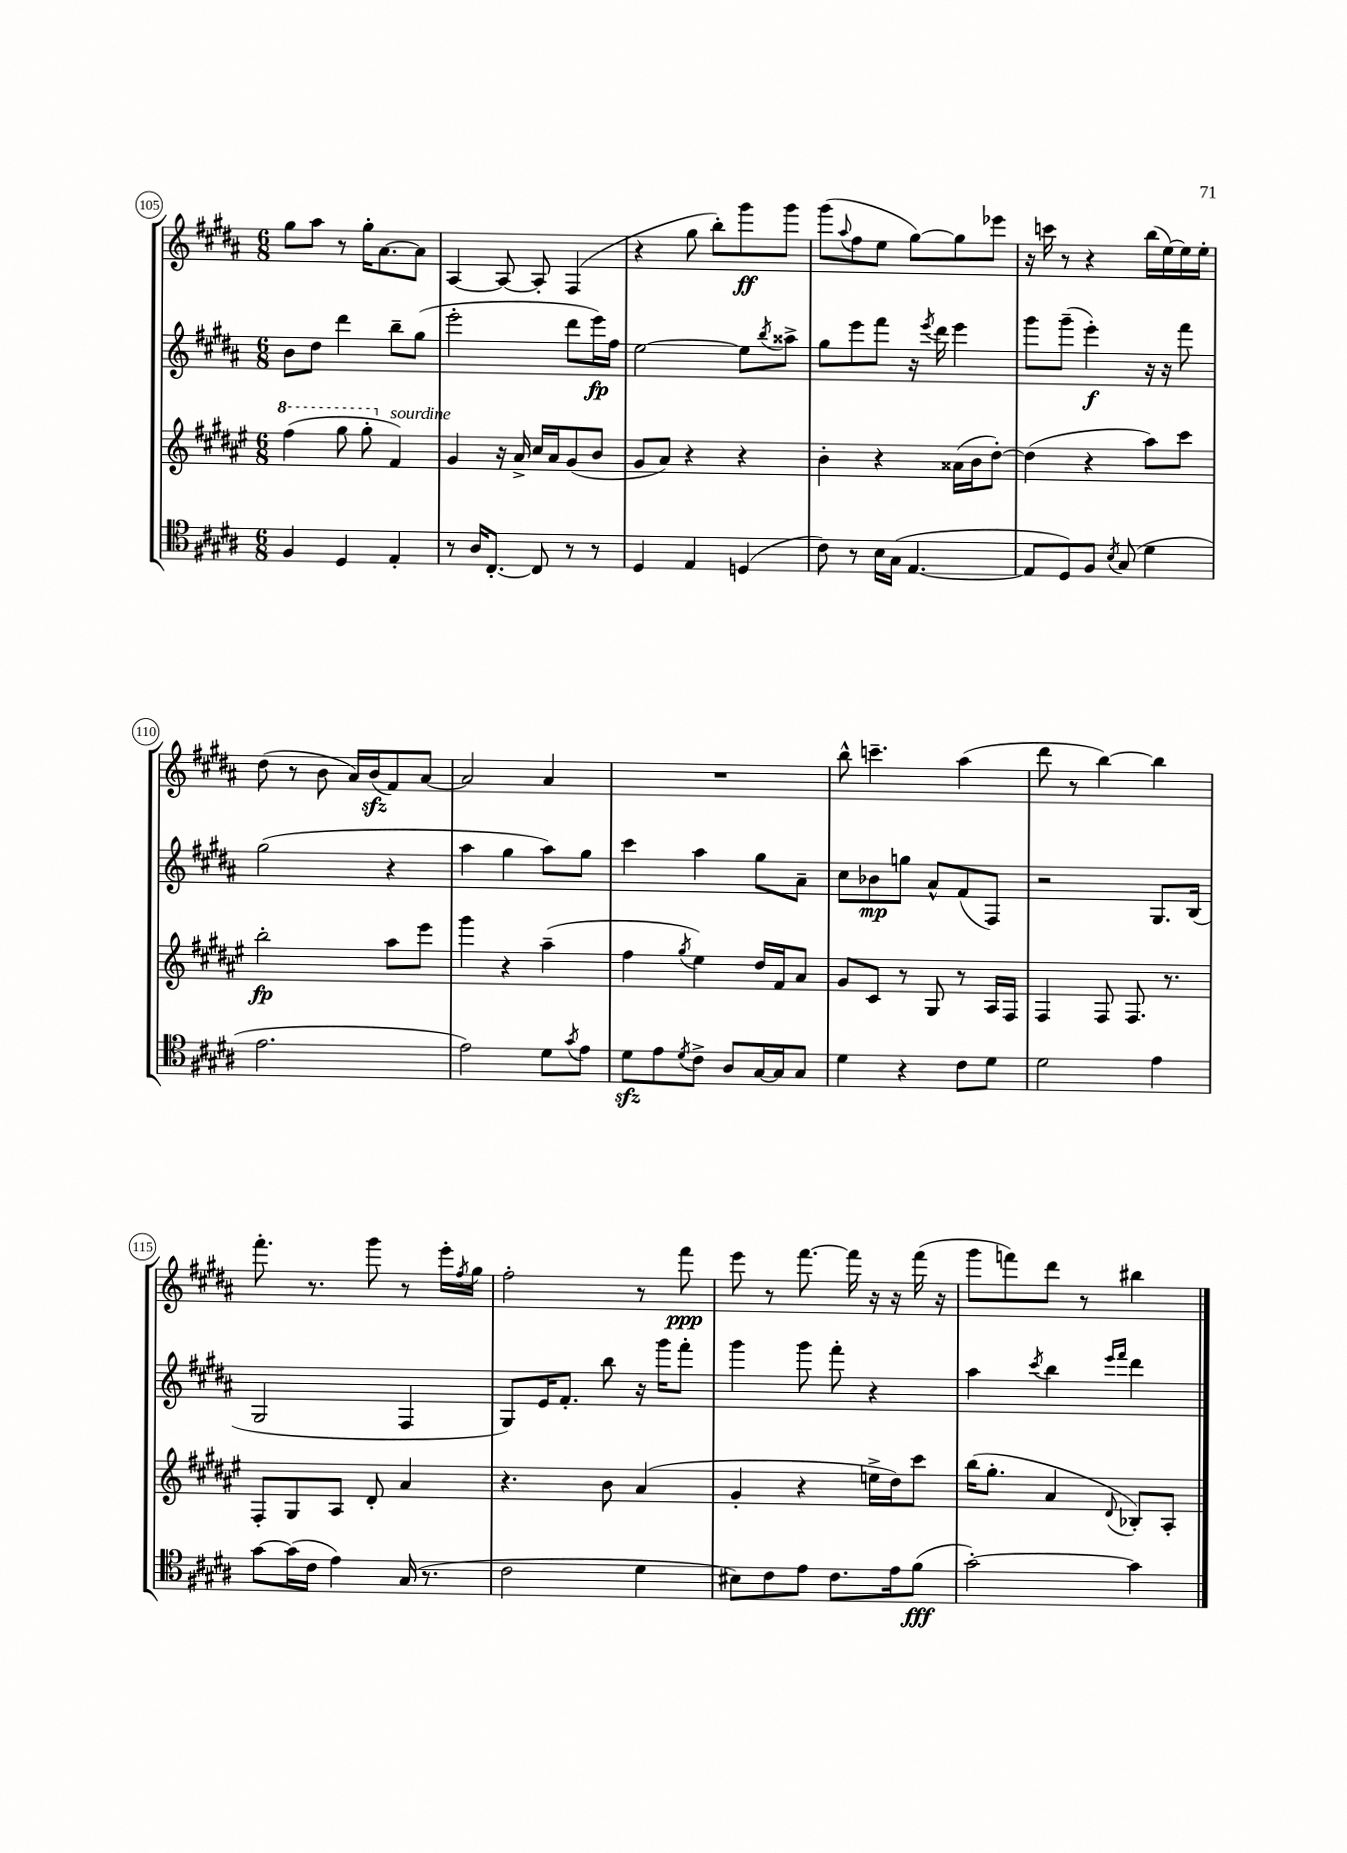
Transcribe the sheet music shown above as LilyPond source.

<<
\new StaffGroup <<
\new Staff = "s0" {
    \clef treble \key b \major \numericTimeSignature \time 6/8
    gis''8 ais''8 r8 gis''16-. ais'8.~ ais'8 |
    ais4~ ais8~ ais8-. fis4( |
    r4 gis''8 b''8-.) gis'''8\ff gis'''8 |
    gis'''8( \appoggiatura { ais''8 } fis''8 e''8 gis''8~) gis''8 ees'''8 |
    r16 c'''16 r8 r4 b''16( e''16~) e''16 e''16-. |
    dis''8( r8 b'8 ais'16) b'16\sfz( fis'8) ais'8~ |
    ais'2 ais'4 |
    R2. |
    b''8-^ c'''4.-- ais''4( |
    dis'''8 r8 b''4~) b''4 |
    fis'''8.-. r8. gis'''8 r8 e'''16-. \acciaccatura { fis''8 } gis''16 |
    fis''2-. r8 fis'''8\ppp |
    e'''8 r8 fis'''8.~ fis'''16 r16 r16 fis'''16( r16 |
    gis'''8 f'''8) dis'''8 r8 bis''4 \bar "|." |
}
\new Staff = "s1" {
    \clef treble \key b \major \numericTimeSignature \time 6/8
    b'8 dis''8 dis'''4 b''8-- gis''8( |
    e'''2-. dis'''8 e'''16\fp) fis''16 |
    e''2~ e''8 \acciaccatura { b''8 } aisis''8-> |
    gis''8 e'''8 fis'''8 r16 \acciaccatura { e'''8 } dis'''16 e'''4 |
    gis'''8 gis'''8--( e'''4-.\f) r16 r16 fis'''8 |
    gis''2( r4 |
    ais''4 gis''4 ais''8) gis''8 |
    cis'''4 ais''4 gis''8 ais'8-- |
    cis''8 bes'8\mp g''8 ais'8-^ fis'8( fis8) |
    r2 gis8. b16( |
    gis2 fis4 |
    gis8) e'16 fis'8.-. b''8 r16 gis'''16 fis'''8-. |
    gis'''4 gis'''8 fis'''8-. r4 |
    ais''4 \acciaccatura { cis'''8 } b''4 \grace { e'''16 fis'''16 } dis'''4 \bar "|." |
}
\new Staff = "s2" {
    \clef treble \key fis \major \numericTimeSignature \time 6/8
    \ottava #1 fis'''4( gis'''8 gis'''8-. \ottava #0 fis'4^\markup { \italic "sourdine" }) |
    gis'4 r16 ais'16-> cis''16 ais'16 gis'8( b'8 |
    gis'8 ais'8) r4 r4 |
    b'4-. r4 aisis'16( b'16 dis''8~-.) |
    dis''4( r4 ais''8) cis'''8 |
    b''2-.\fp ais''8 eis'''8 |
    gis'''4 r4 ais''4--( |
    fis''4 \acciaccatura { gis''8 } eis''4) dis''16 fis'16 ais'8 |
    gis'8 cis'8 r8 gis8 r8 ais16 fis16 |
    fis4 fis8 fis8. r8. |
    fis8-. gis8 ais8 dis'8-. ais'4 |
    r4. b'8 ais'4( |
    gis'4-. r4 e''16-> dis''16) cis'''8 |
    b''16( gis''8.-. ais'4 \appoggiatura { dis'8 } bes8-.) ais8-. \bar "|." |
}
\new Staff = "s3" {
    \clef tenor \key b \major \numericTimeSignature \time 6/8
    fis4 dis4 e4-. |
    r8 ais16 cis8.~-. cis8 r8 r8 |
    dis4 e4 d4( |
    cis'8) r8 b16 gis16( e4.~ |
    e8 dis8) fis8 \acciaccatura { b8 } gis8( dis'4 |
    e'2. |
    e'2) dis'8 \acciaccatura { gis'8 } e'8 |
    dis'8\sfz e'8 \acciaccatura { dis'8 } cis'8-> ais8 gis16~ gis16 gis8 |
    dis'4 r4 cis'8 dis'8 |
    dis'2 e'4 |
    gis'8~ gis'16( cis'16 e'4) gis16( r8. |
    cis'2 dis'4 |
    bis8) cis'8 e'8 cis'8. e'16 fis'8\fff( |
    gis'2~-.) gis'4 \bar "|." |
}
>>
>>
\layout { \context { \Score currentBarNumber = #105 \override BarNumber.stencil = #(make-stencil-circler 0.1 0.3 ly:text-interface::print) } }
